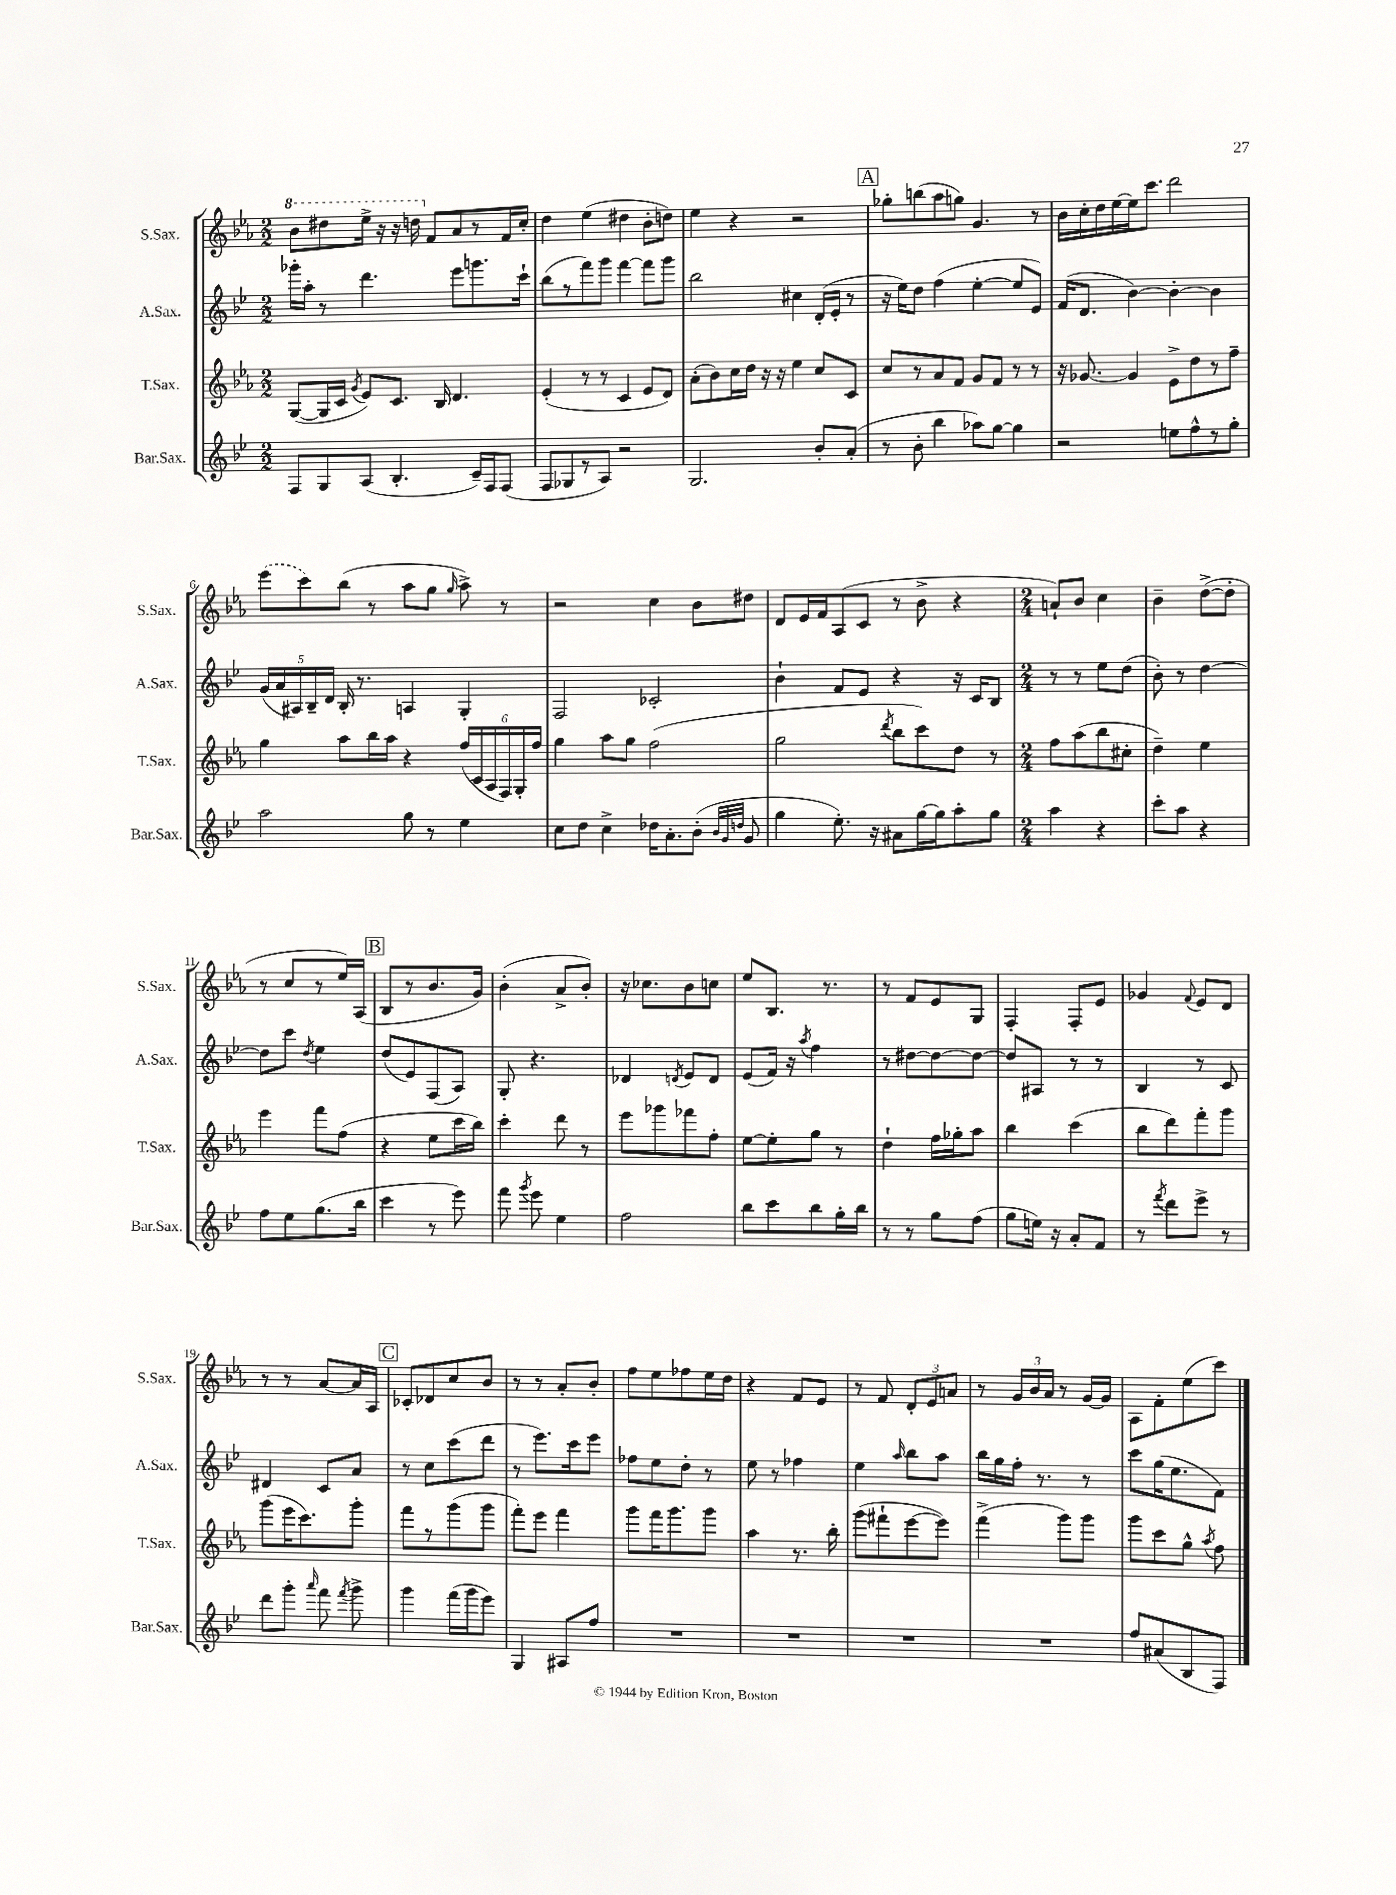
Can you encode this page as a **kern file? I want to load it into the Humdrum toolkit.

**kern	**kern	**kern	**kern
*staff4	*staff3	*staff2	*staff1
*clefG2	*clefG2	*clefG2	*clefG2
*k[b-e-]	*k[b-e-a-]	*k[b-e-]	*k[b-e-a-]
*M2/2	*M2/2	*M2/2	*M2/2
8F	([8G	16ggg-'	8bb-
.	.	16aa'	.
8G	16G]	8r	8ddd#
.	16c	.	.
.	8qg	.	.
(8A	8e-)	4.ddd	16eee-^
.	.	.	16r
4.B-'	8.c	.	16r
.	.	.	16ddd
.	.	.	8f
.	16B-	.	.
.	4.d	8eee-	8a-
16c~)	.	8.ggg	8r
16F	.	.	.
(8F	.	.	16f
.	.	16ccc`	16cc'
=	=	=	=
8F	(4e-'	(8bb-	4dd
8G-	.	8r	.
8r	8r	8fff)	(4ee-
8A)	8r	8ggg	.
2r	4c	[4fff	4dd#
.	8e-	8fff]	8b-'
.	8d)	8ggg	8dd)
=	=	=	=
2.G	(8a-'	2bb-	4ee-
.	8b-)	.	.
.	16cc	.	4r
.	16dd	.	.
.	16r	.	.
.	16r	.	.
.	4ee-	4cc#	2r
8b-'	8cc	(16d'	.
.	.	16e-'	.
(8a'	8c	8r	.
=	=	=	=
8r	8cc	16r	8gg-'
.	.	16ee-)	.
8b-'	8r	8dd	(8bb
4bb-	8a-	(4ff	8aa-
.	8f	.	8gg)
8aa-)	8g	[4ee-'	4.g
[8gg	8f	.	.
4gg]	8r	8ee-]	.
.	8r	8e-)	8r
=	=	=	=
2r	16r	(16f	16b-
.	[8.g-	8.d	16cc'
.	.	.	16dd
.	.	.	[16ee-
.	4g-]	[4b-)	16ee-]
.	.	.	8.ccc
8ee	8e-^	4b-'_	2ddd
8ff^^	8dd	.	.
8r	8r	4b-]	.
8gg'	8ff~	.	.
=	=	=	=
2aa	4gg	(20g	(8eee-
.	.	20a	.
.	.	20A#)	.
.	.	.	8ccc)
.	.	20B-~	.
.	.	20d	.
.	8aa-	16B-'	(8bb-
.	.	8.r	.
.	16bb-	.	8r
.	16aa-	.	.
8gg	4r	4A	8aa-
8r	.	.	8gg
.	.	.	16qqgg
4ee-	(24ff	4G'	8aa-^)
.	24c	.	.
.	24A-	.	.
.	24F)	.	8r
.	24G'	.	.
.	24ff	.	.
=	=	=	=
8cc	4gg	2F	2r
8dd	.	.	.
4cc^	8aa-	.	.
.	8gg	.	.
16dd-	(2ff	2c-'	4cc
8.a'	.	.	.
(8b-'	.	.	8b-
32qqb-	.	.	.
32qqg	.	.	.
32qqdd	.	.	.
8g	.	.	8dd#
=	=	=	=
4gg	2gg	4b-`	8d
.	.	.	16e-
.	.	.	16f
8.ee-')	.	8f	(8A-
.	.	8e-	8c
16r	.	.	.
.	8qddd	.	.
8a#	8bb-	4r	8r
[16gg	8ccc)	.	8b-^
16gg]	.	.	.
8aa'	8dd	16r	4r
.	.	16c	.
8gg	8r	8B-	.
=	=	=	=
*M2/4	*M2/4	*M2/4	*M2/4
4aa	8ff	8r	8a`)
.	(8aa-	8r	8b-
4r	8bb-	8ee-	4cc
.	8cc#'	(8dd	.
=	=	=	=
8ccc'	4dd~)	8b-')	4b-~
8aa	.	8r	.
4r	4ee-	[4dd	([8dd^
.	.	.	8dd']
=	=	=	=
8ff	4eee-	8dd]	8r
8ee-	.	8ccc	8cc
.	.	8qdd	.
(8.gg	8fff	4ee-	8r
.	(8ff	.	16ee-)
16bb-	.	.	(16A-
=	=	=	=
4ccc	4r	(8dd	8B-
.	.	8e-)	8r
8r	8ee-	(8F	8.b-
8eee-)	16ccc	8A)	.
.	16bb-)	.	16g)
=	=	=	=
8fff	4ccc'	8G'	(4b-'
8qggg	.	.	.
8eee-	.	4.r	.
4ee-	8ddd	.	8a-^
.	8r	.	8b-')
=	=	=	=
2ff	8eee-	4d-	16r
.	.	.	8.cc-
.	8ggg-	.	.
.	.	8qd	.
.	8fff-	8e-	8b-
.	8ff'	8d	8cc
=	=	=	=
8bb-	[8ee-	(8e-	8ee-
8ccc	8ee-']	16f)	8.B-
.	.	16r	.
.	.	8qaa	.
8bb-	8gg	4ff	.
.	.	.	8.r
16gg'	8r	.	.
16bb-	.	.	.
=	=	=	=
8r	4dd`	8r	8r
8r	.	[8dd#	8f
8gg	16ff	8dd#_	8e-
.	16gg-'	.	.
(8ff	8aa-	8dd#_	8G
=	=	=	=
8gg	4bb-	8dd#]	4F'
16ee)	.	8A#	.
16r	.	.	.
8a'	(4ccc	8r	8F'
8f	.	8r	8e-
=	=	=	=
8r	8bb-	4B-	4g-
8qfff	.	.	.
8ddd	8ddd)	.	.
.	.	.	8qqf
8eee-^	8fff'	8r	8e-
8r	8ggg	8c	8d
=	=	=	=
8ddd	(8ggg	4d#	8r
8ggg'	16eee-	.	8r
.	8.ccc)	.	.
16qqaaa	.	.	.
8fff	.	8c	[8a-
8qfff	.	.	.
8ggg^	8ggg'	8a	16a-]
.	.	.	16A-
=	=	=	=
4ggg	8fff	8r	8c-'
.	8r	8cc	8d-
(16fff	(8ggg	(8ccc	8cc
16ggg	.	.	.
8eee-)	8ggg	8ddd	8b-
=	=	=	=
4G	8fff')	8r	8r
.	8eee-	8.eee-)	8r
8A#	4fff	.	8a-'
.	.	16ccc	.
8ff	.	8eee-	8b-'
=	=	=	=
2r	8ggg	8ff-	8ff
.	16fff	8ee-	8ee-
.	8.ggg	.	.
.	.	8dd'	8ff-
.	8ggg	8r	16ee-
.	.	.	16dd
=	=	=	=
2r	4aa-	8ee-	4r
.	.	8r	.
.	8.r	4ff-	8f
.	.	.	8e-
.	16bb-'	.	.
=	=	=	=
2r	(8ggg	4ee-	8r
.	8fff#`	.	8f
.	.	16qqaa	.
.	[8eee-	8bb-	12d'
.	.	.	12e-
.	8eee-])	8aa	.
.	.	.	12a
=	=	=	=
2r	(4fff^	16bb-	8r
.	.	16gg	.
.	.	16ff'	24g
.	.	.	24b-
.	.	8.r	.
.	.	.	24a-
.	8ggg)	.	8r
.	8ggg	8r	[16g
.	.	.	16g]
=	=	=	=
8ff	8ggg	8ccc	8A-
(8a#	8ccc	(16gg	8f'
.	.	8.ee-	.
8B-	8gg^^	.	(8ee-
.	8qaa-	.	.
8F)	8ff	8f)	8ccc)
==	==	==	==
*-	*-	*-	*-
